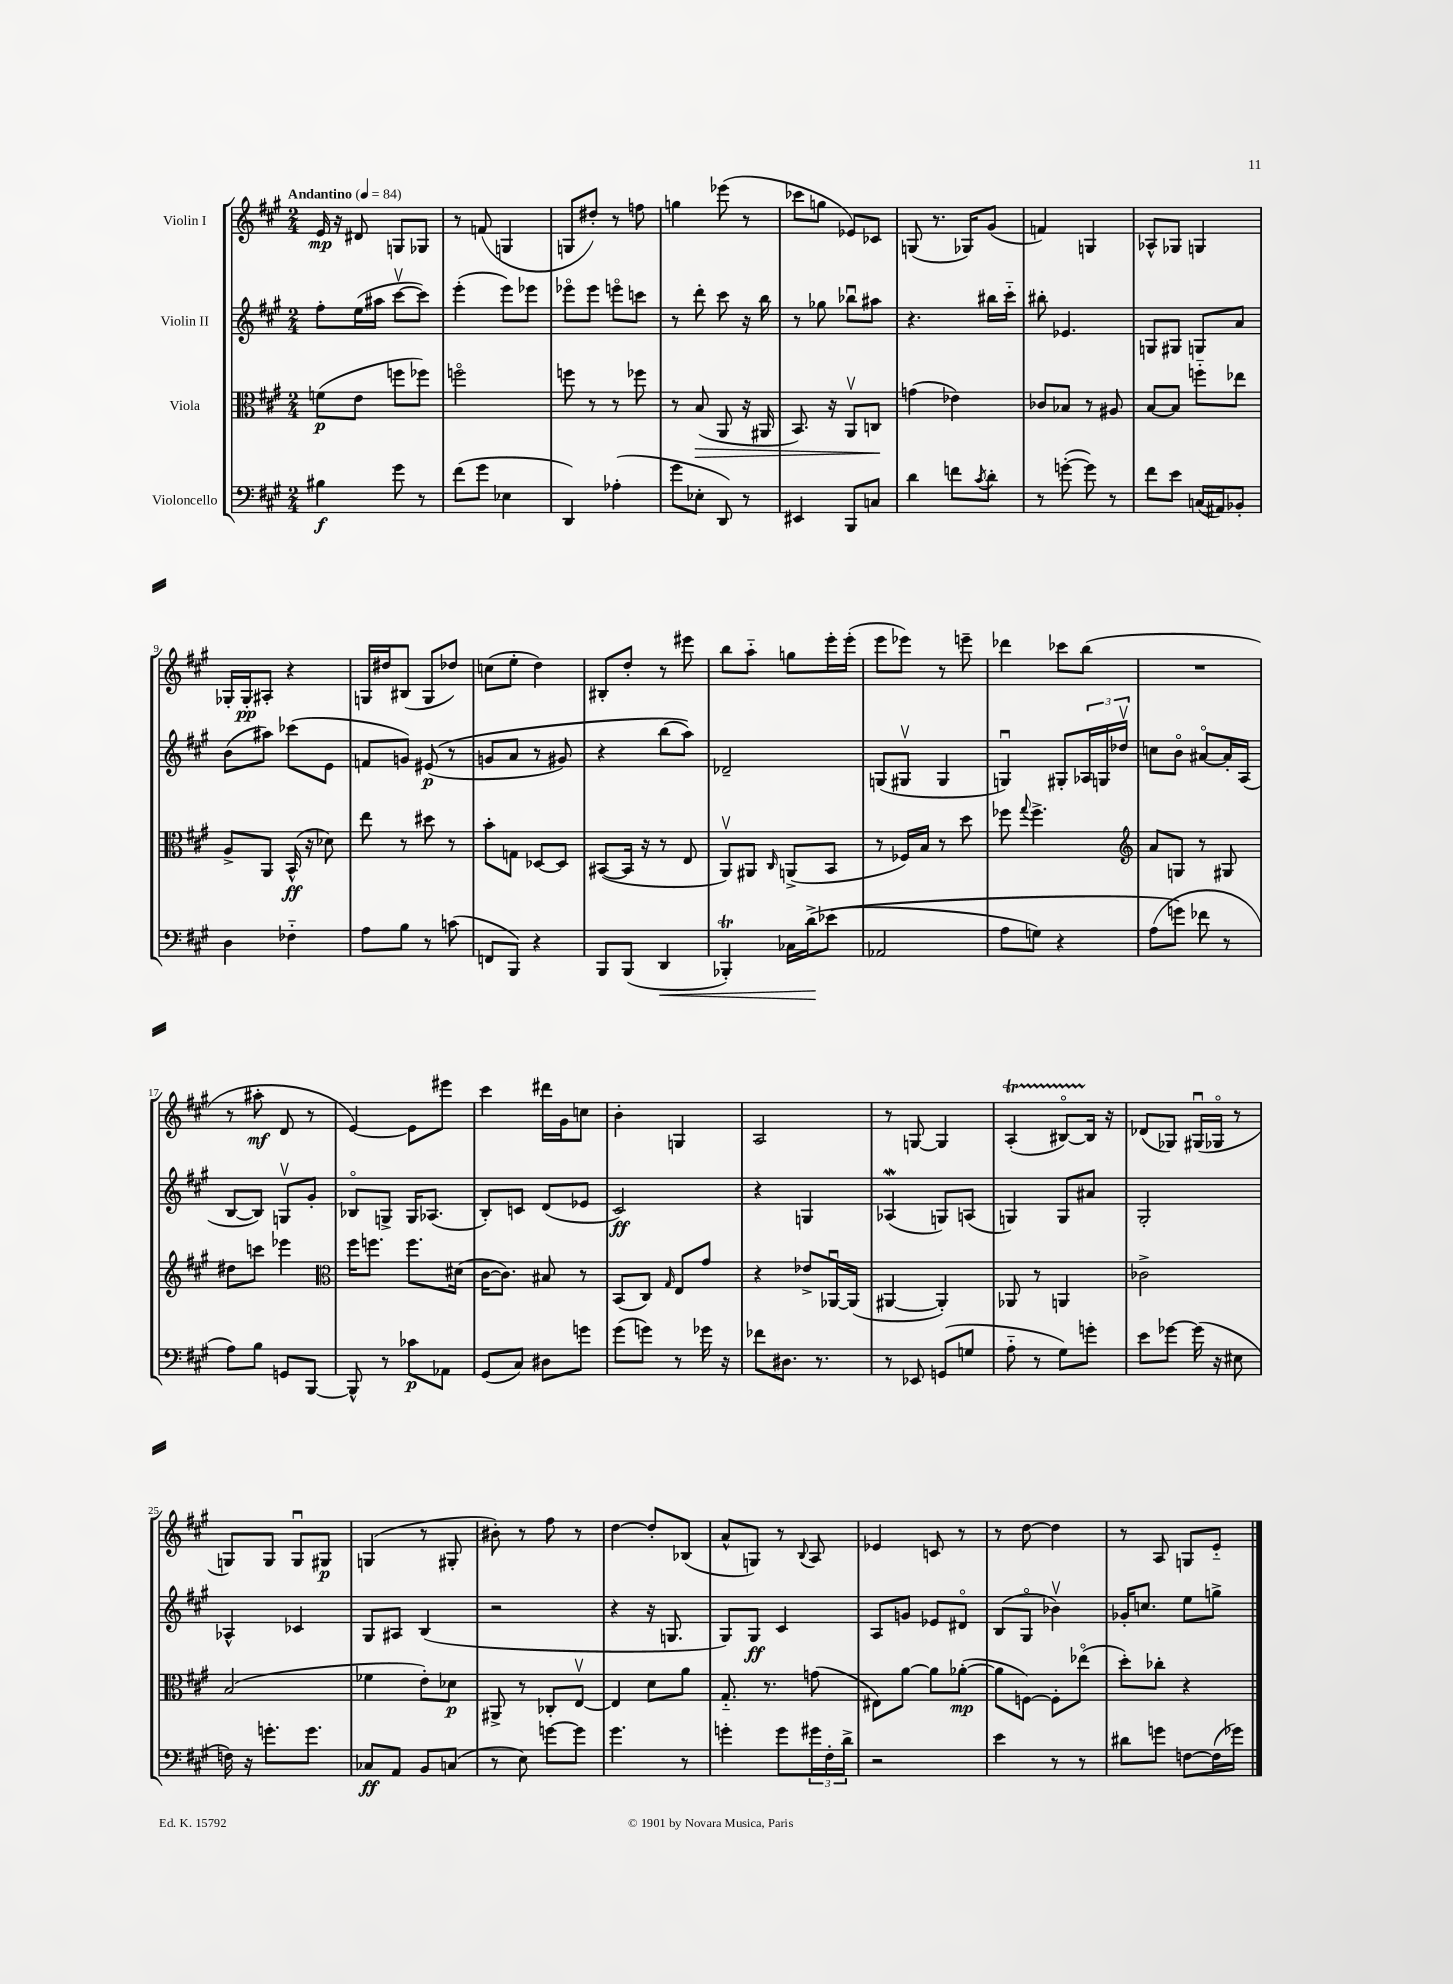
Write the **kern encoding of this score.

**kern	**kern	**kern	**kern
*staff4	*staff3	*staff2	*staff1
*clefF4	*clefC3	*clefG2	*clefG2
*k[f#c#g#]	*k[f#c#g#]	*k[f#c#g#]	*k[f#c#g#]
*M2/4	*M2/4	*M2/4	*M2/4
*MM84	*MM84	*MM84	*MM84
4B#	(8f	8ff#'	16e
.	.	.	16r
.	8e	(16ee	8d#
.	.	16aa#	.
8g#	8ff	[8ccc#v	8G
8r	8ff-)	8ccc#])	8G-
=	=	=	=
(8f#	2ffo	(4eee'	8r
8g#	.	.	(8f
4E-	.	8eee)	4G
.	.	8eee-	.
=	=	=	=
4DD)	8ff	8eee-o	8G
.	8r	8eee-	8dd#')
(4A-'	8r	8eeeo	8r
.	8ff-	8ccc	8ff
=	=	=	=
8g#	8r	8r	4gg
8E-'	(8B	8ddd'	.
8DD)	8AA	8ccc#	(8eee-
8r	16r	16r	8r
.	16AA#	16bb	.
=	=	=	=
4EE#	8.BB)	8r	8ccc-
.	.	8gg-	8gg
.	16r	.	.
8BBB	8AAv	8bb-u	8e-)
8C	8C	8aa#	8c-
=	=	=	=
4d	(4g	4.r	(8G
.	.	.	8.r
8f	4e-)	.	.
.	.	.	16G-)
8qc#	.	.	.
8d'	.	16bb#	(8g#
.	.	16ccc#'~	.
=	=	=	=
8r	8c-	8bb#'	4f)
([8g'	8B-	4.e-	.
8g])	8r	.	4G
8r	8A#	.	.
=	=	=	=
8f#	[8B	8G	8A-^^
8e	8B]	8G#	8G-
(16C	8ff'~	8G	4G
16AA#)	.	.	.
8BB-'	8ee-	8a	.
=	=	=	=
4D	8A^	(8b	16G-'
.	.	.	16G-'
.	8AA	8aa#)	8A#'
4F-'~	(16BB^^	(8ccc-	4r
.	16r	.	.
.	8d-)	8e	.
=	=	=	=
8A	8ee	8f	16G
.	.	.	16dd#
8B	8r	8g)	(8B#
8r	8dd#	&((8e#	8G
(8c	8r	8r	8dd-)
=	=	=	=
8FF	8b'	8g	(8cc
8BBB)	8G	8a	8ee'
4r	[8D-	8r	4dd)
.	8D-]	8g#)	.
=	=	=	=
8BBB	([8BB#	4r	8B#'
(8BBB	16BB#]	.	8dd'
.	16r	.	.
4DD	8r	(8bb	8r
.	8E	8aa)&)	8eee#
=	=	=	=
4BBB-')	8AAv)	2d-~	8bb
.	8AA#	.	8aa'~
.	16qqC#	.	.
16C-	(8AA^	.	8gg
&(16d^	.	.	.
(8e-	8BB	.	16eee'
.	.	.	(16eee'
=	=	=	=
2AA-	8r	(8G	8eee
.	16F-)	8G#v	8eee-)
.	16B	.	.
.	8r	4G#	8r
.	8dd	.	8eee~
=	=	=	=
8A	8ff-	4Gu)	4ddd-
.	8qqgg#	.	.
8G)	4.ff-^	.	.
4r	.	8G#'	8ccc-
.	.	24A-	(8bb
.	.	24G	.
.	.	24dd-v	.
=	=	=	=
*	*clefG2	*	*
(8A	8a	8cc	2r
8g&)	8G	8bo	.
8f-	8r	[8a#o	.
8r	8G#	16a#']	.
.	.	(16A	.
=	=	=	=
8A)	8dd#	[8B	8r
8B	8ccc	8B])	8aa#'
8GG	4eee-	8Gv	8d
[8BBB	.	8g#'	8r
=	=	=	=
*	*clefC3	*	*
8BBB^^]	16ff#	8B-o	[4e)
.	8.ff	.	.
8r	.	8G^	.
8c-	8.ff	16G	8e]
.	.	(8.A-	.
8AA-	.	.	8eee#
.	(16d#	.	.
=	=	=	=
(8GG#	[16c#	8B')	4ccc#
.	8.c#])	.	.
8C#)	.	8c	.
8D#	8B#	(8d	16ddd#
.	.	.	16g#
8g	8r	8e-	8cc
=	=	=	=
(8g#	(8BB	2c#)	4b'
8g)	8C#)	.	.
.	16qqG#	.	.
8r	8E	.	4G
16g-	8g#	.	.
16r	.	.	.
=	=	=	=
8f-	4r	4r	2A
8.D#	.	.	.
.	8e-^	4G	.
8.r	.	.	.
.	[16AA-u	.	.
.	(16AA-]	.	.
=	=	=	=
8r	[4AA#	(4A-	8r
8EE-	.	.	[8G
(8GG	4AA#'])	8G)	4G]
8G	.	(8A	.
=	=	=	=
8A'~	8AA-	4G)	(4A'
8r	8r	.	.
8G#)	4AA	8G	[8B#o)
8g'	.	8a#	16B#]
.	.	.	16r
=	=	=	=
8e	2c-^	2G#'	(8d-
[8g-	.	.	8G-)
(16g-]	.	.	(16G#u
16r	.	.	16G-o
8E#	.	.	8r
=	=	=	=
16F)	(2B	4A-^^	8G)
16r	.	.	.
8.g'	.	.	8G
.	.	4c-	8Gu
8.g	.	.	.
.	.	.	8G#
=	=	=	=
8C-	4f-	8G#	(4G
8AA	.	8A#	.
8BB	8e')	(4B	8r
(8C	8d-	.	8G#'
=	=	=	=
8r	8AA#^	2r	8b#')
8E)	8r	.	8r
[8g	8C-'	.	8ff#
8g]	[8Ev	.	8r
=	=	=	=
4.g#	4E]	4r	[4dd
.	8d	16r	8dd']
.	.	8.G	.
8r	8a	.	(8B-
=	=	=	=
4g'	8.G#'~	8G#)	8a^^
.	.	8G#	8G)
.	8.r	.	.
8g	.	4c#	8r
.	.	.	8qqB
24g#	(8g	.	8A
24F#'	.	.	.
24d^	.	.	.
=	=	=	=
2r	8E#)	8A	4e-
.	[8a	8g	.
.	8a]	8e-	8c
.	([8a-'	8d#o	8r
=	=	=	=
4e	8a-]	(8B	8r
.	[8F)	8G#o	[8dd
8r	8F']	4b-v)	4dd]
8r	(8ee-o	.	.
=	=	=	=
8d#	8dd')	16g-'	8r
.	.	8.cc	.
8g	8cc-'	.	8A
[8F	4r	8ee	8G
(16F]	.	8gg^	8e'~
16g-)	.	.	.
==	==	==	==
*-	*-	*-	*-
